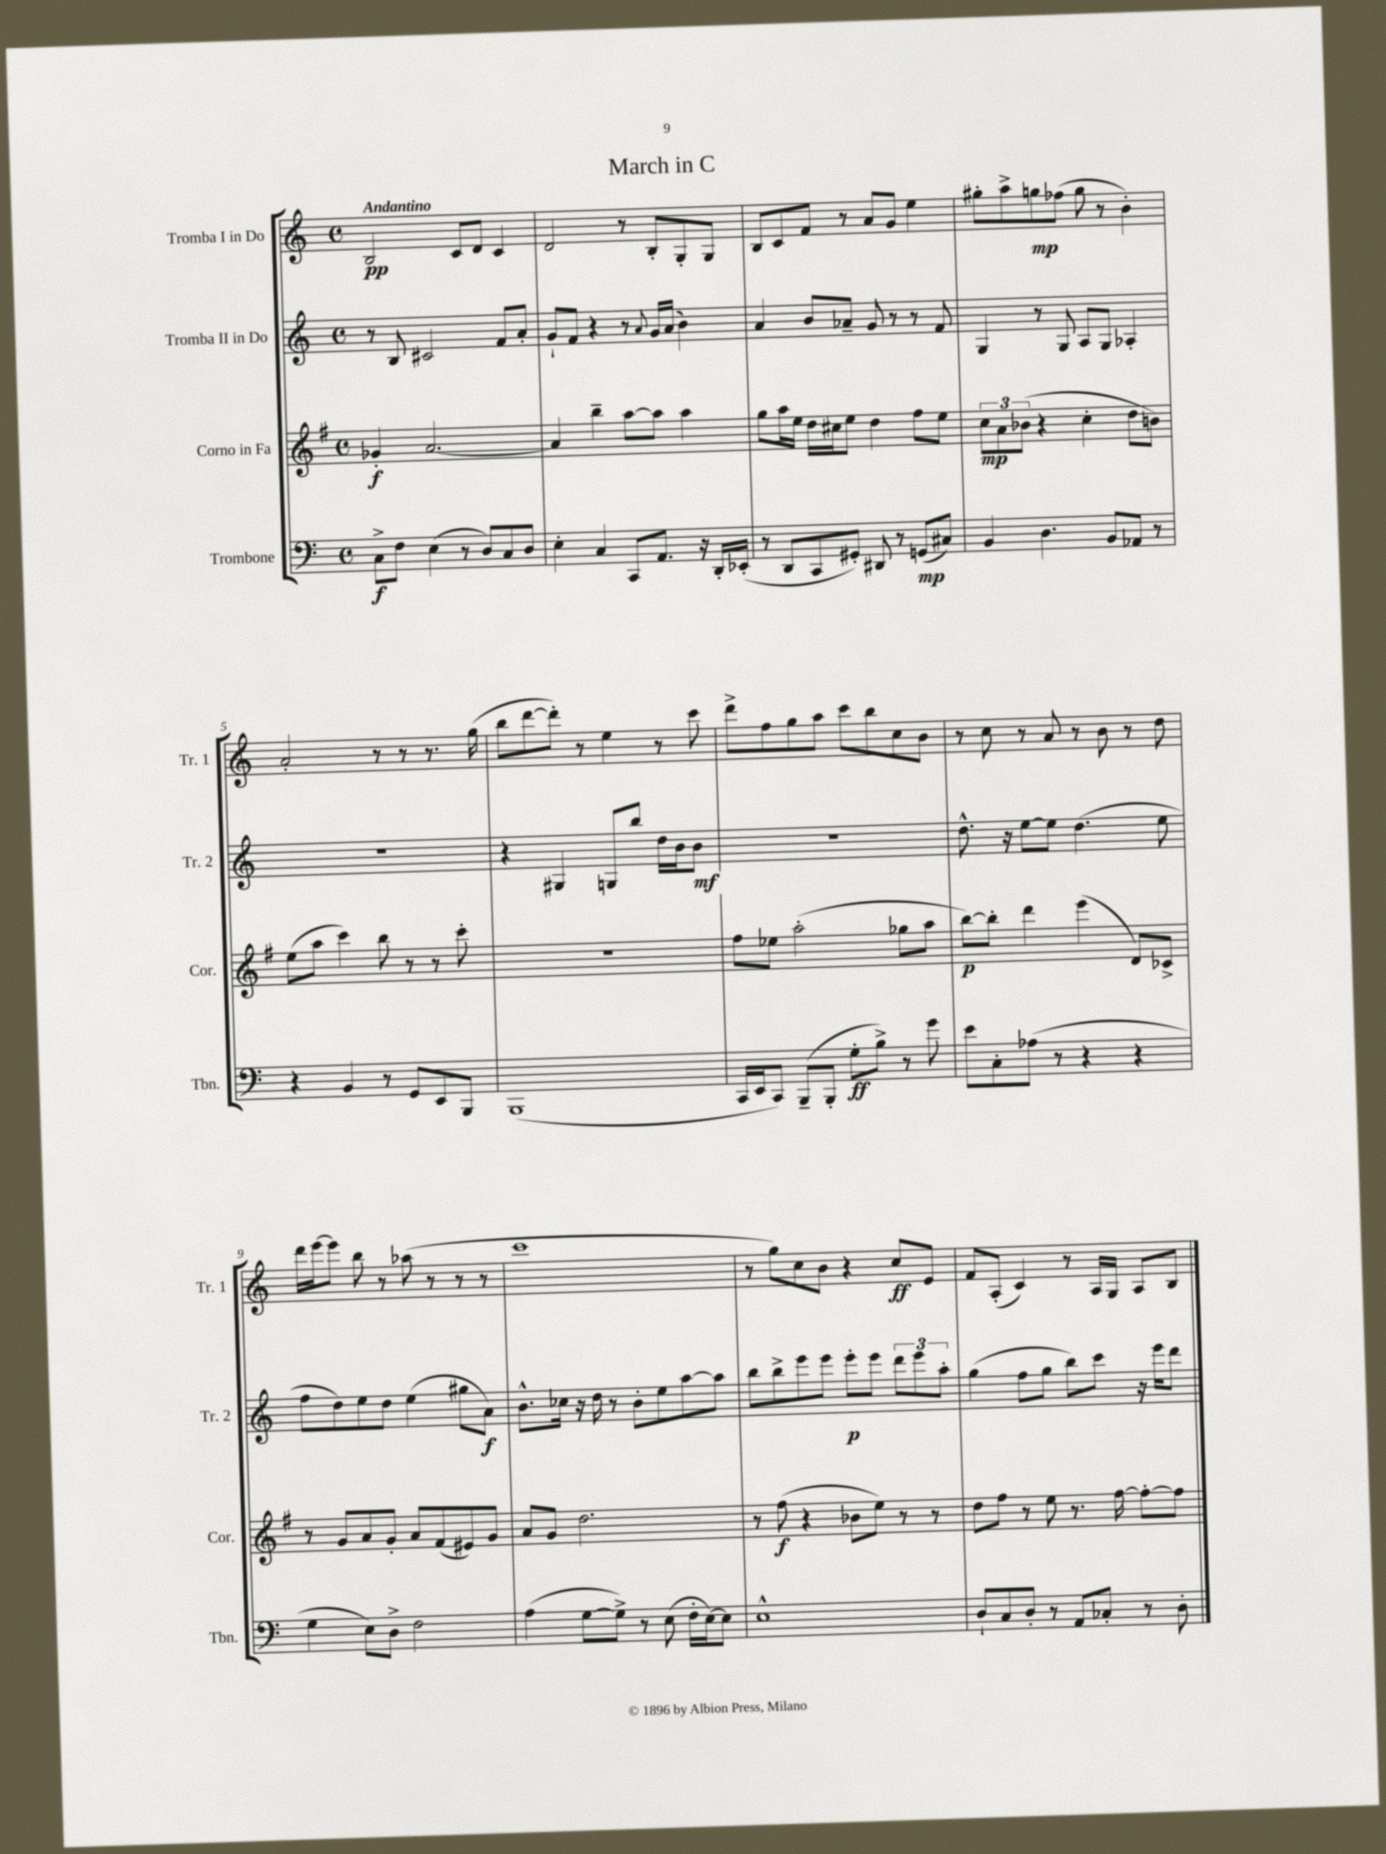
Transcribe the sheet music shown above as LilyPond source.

\header { title = "March in C" }
<<
\new StaffGroup <<
\new Staff = "s0" \with { instrumentName = "Tromba I in Do" shortInstrumentName = "Tr. 1" } {
    \clef treble \key c \major \defaultTimeSignature \time 4/4 \tempo "Andantino"
    b2\pp c'8 d'8 c'4 |
    d'2 r8 b8-. g8-. g8 |
    b8 c'8 f'8 r8 a'8 g'8 e''4 |
    gis''8-. a''8-> g''8\mp fes''8( g''8 r8 b'4-.) |
    a'2-. r8 r8 r8. g''16( |
    b''8 d'''8~ d'''8-.) r8 e''4 r8 c'''8 |
    d'''8-> f''8 g''8 a''8 c'''8 b''8 c''8 b'8 |
    r8 c''8 r8 a'8 r8 b'8 r8 d''8 |
    d'''16 e'''16~ e'''8 b''8 r8 aes''8( r8 r8 r8 |
    c'''1 |
    r8 g''8) c''8 b'8 r4 c''8\ff e'8 |
    f'8 a8-.( c'4) r8 a16 g16 a8 b8 \bar "|." |
}
\new Staff = "s1" \with { instrumentName = "Tromba II in Do" shortInstrumentName = "Tr. 2" } {
    \clef treble \key c \major \defaultTimeSignature \time 4/4
    r8 b8 cis'2 f'8 a'8-. |
    g'8-! f'8 r4 r8 \appoggiatura { a'8 } g'16 a'16( b'4) |
    a'4 b'8 aes'8-- g'8 r8 r8 f'8 |
    g4 r8 g8 a8 g8 aes4-. |
    r1 |
    r4 gis4 g8 b''8 d''16 b'16 b'8\mf |
    r1 |
    d''8.-^ r16 e''8~ e''8 d''4.( e''8 |
    f''8 d''8) e''8 d''8 e''4( gis''8 a'8\f) |
    b'8.-^ ces''16 r16 d''16 r8 b'8-. e''8 a''8~ a''8 |
    b''8 b''8-> e'''8 e'''8 e'''8-.\p e'''8 \tuplet 3/2 { d'''8 e'''8 a''8-. } |
    g''4( f''8 g''8 b''8) c'''8 r16 e'''16 d'''8 \bar "|." |
}
\new Staff = "s2" \with { instrumentName = "Corno in Fa" shortInstrumentName = "Cor." } {
    \clef treble \key g \major \defaultTimeSignature \time 4/4
    ges'4-.\f a'2.~ |
    a'4 b''4-- a''8~ a''8 a''4 |
    g''8 a''16 e''16 d''16 cis''16 e''8 d''4 fis''8 e''8 |
    \tuplet 3/2 { c''8\mp a'8 bes'8( } r4 c''4-. d''8 b'8) |
    e''8( a''8 c'''4) b''8 r8 r8 c'''8-. |
    R1 |
    fis''8 ees''8 a''2-.( ges''8 a''8 |
    b''8~\p) b''8-. d'''4 e'''4( d'8) ces'8-> |
    r8 g'8 a'8 g'8-. a'8 fis'8( eis'8) g'8 |
    a'8 g'8 d''2. |
    r8 fis''8\f( r4 bes'8 e''8) r8 r8 |
    d''8 fis''8 r8 e''8 r8. fis''16~ fis''8~-. fis''8 \bar "|." |
}
\new Staff = "s3" \with { instrumentName = "Trombone" shortInstrumentName = "Tbn." } {
    \clef bass \key c \major \defaultTimeSignature \time 4/4
    c8->\f f8 e4( r8 d8) c8 d8 |
    e4-. c4 c,8 a,8. r16 d,16-. ees,16-.( |
    r8 d,8 c,8 gis,8-.) dis,8 r8 g,8\mp( cis8) |
    b,4 d4. b,8 aes,8 r8 |
    r4 b,4 r8 g,8 e,8 b,,8 |
    b,,1( |
    c,16 e,16 c,8) b,,8--( b,,8-. g8-.\ff b8->) r8 g'8 |
    e'8 c8-. aes8( r8 r4 r4 |
    g4 e8) d8-> f2 |
    a4( g8~ g8->) r8 e8( f16-. e16~) e8 |
    e1-^ |
    d8-! c8 d8-. r8 a,8 ces8-. r8 d8-. \bar "|." |
}
>>
>>
